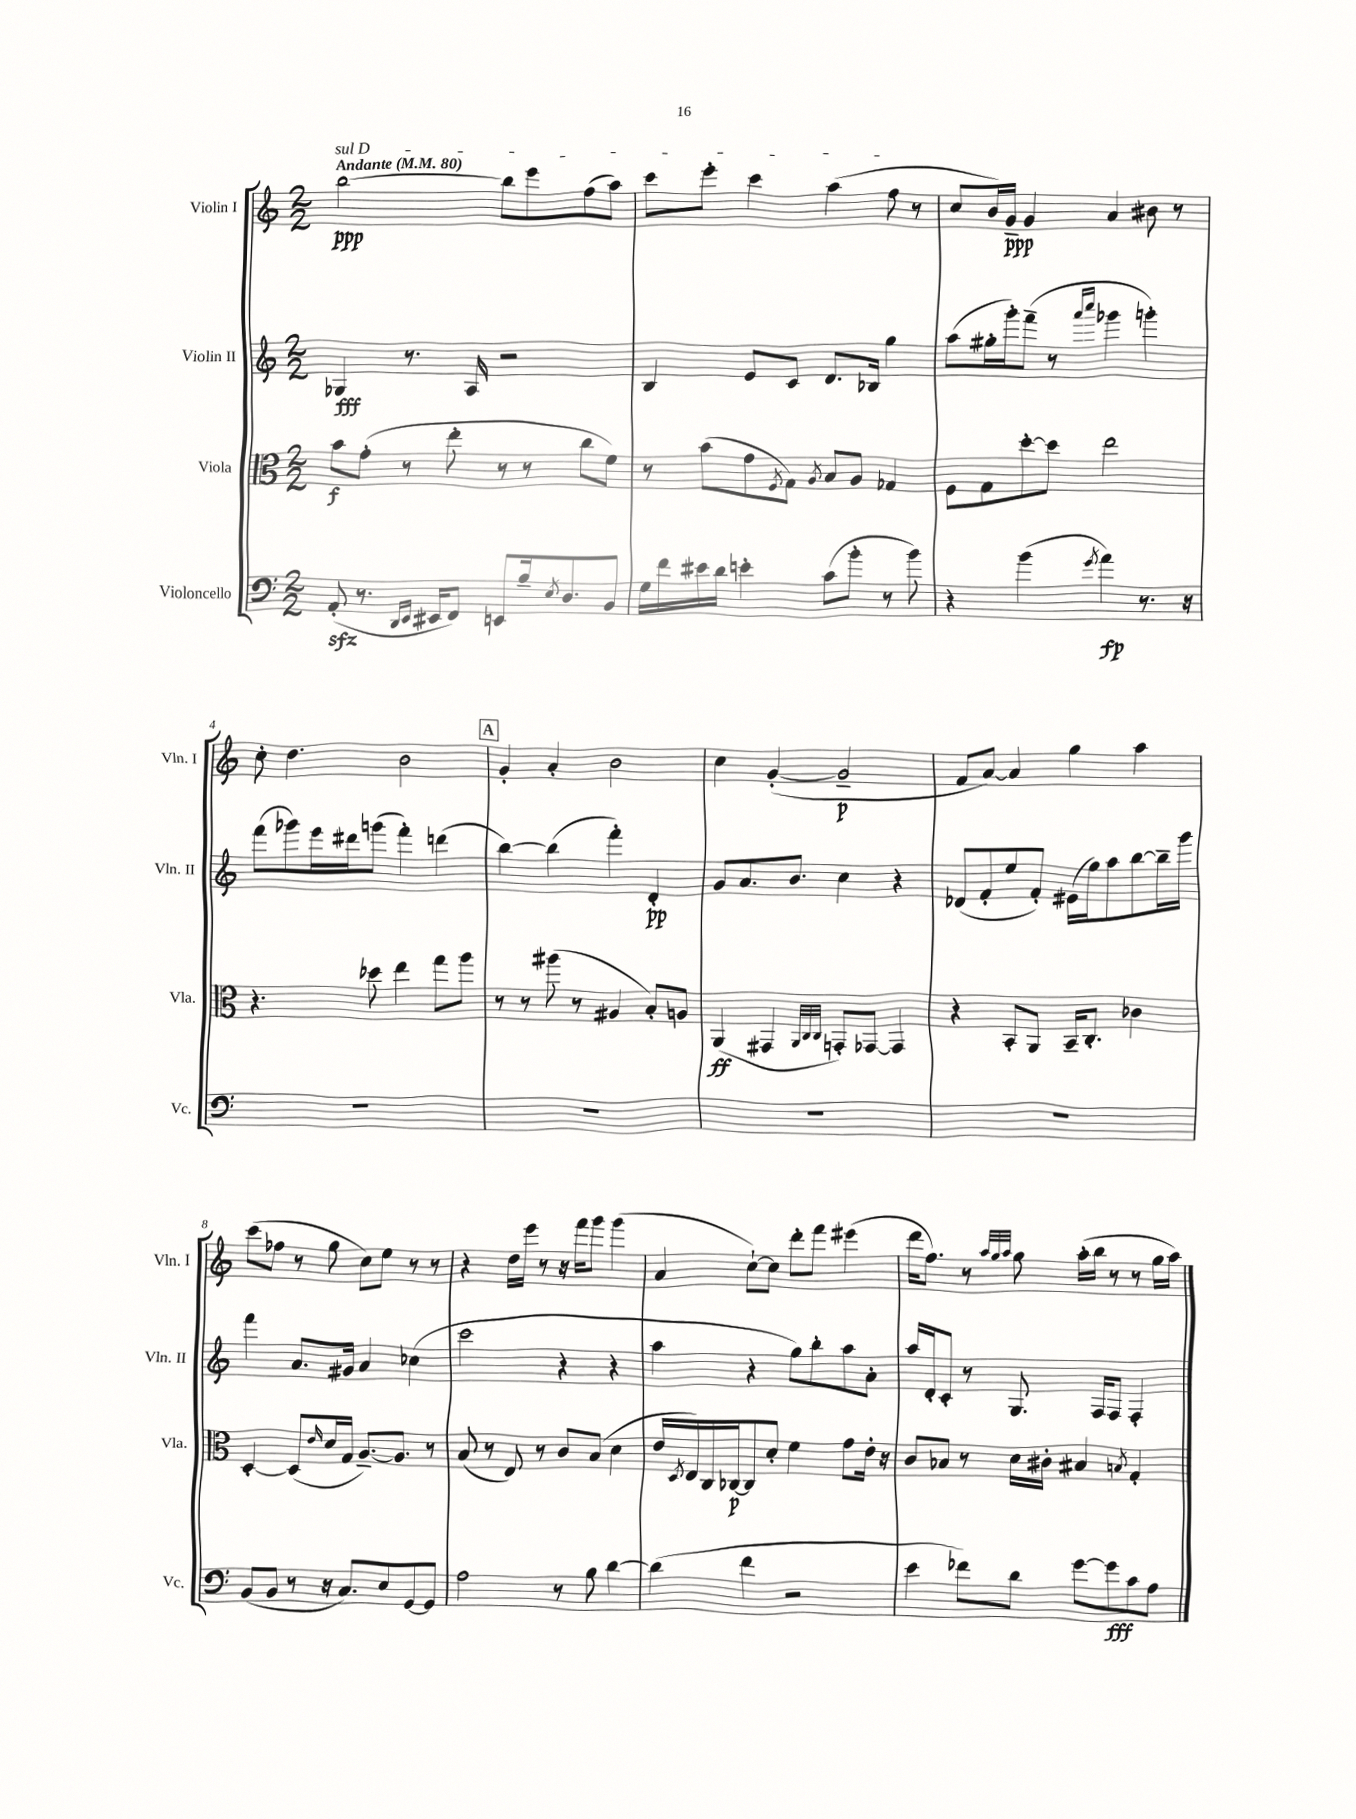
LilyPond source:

<<
\new StaffGroup <<
\new Staff = "s0" \with { instrumentName = "Violin I" shortInstrumentName = "Vln. I" } {
    \clef treble \key c \major \numericTimeSignature \time 2/2 \tempo "Andante" 4 = 80
    \once \override TextSpanner.bound-details.left.text = \markup { \italic "sul D" } b''2~\ppp\startTextSpan b''8 e'''8 f''8( a''8) |
    c'''8 e'''8-. c'''4 a''4( f''8\stopTextSpan r8 |
    c''8 b'16) g'16--\ppp g'4 a'4 bis'8 r8 |
    c''8-. d''4. b'2 |
    \mark \markup { \box "A" } g'4-. a'4-. b'2 |
    c''4 g'4~-.( g'2--\p |
    f'8 a'8~) a'4 g''4 a''4 |
    c'''8( fes''8 r8 g''8 c''8) e''8 r8 r8 |
    r4 d''16 e'''16 r8 r16 f'''16 g'''8 g'''4( |
    a'4 c''8~-!) c''8 d'''8-. f'''8 eis'''4( |
    d'''16 f''8.) r8 \grace { a''32 g''32 a''32 } g''8 a''16-.( b''16 r8 r8 g''16 a''16) \bar "|." |
}
\new Staff = "s1" \with { instrumentName = "Violin II" shortInstrumentName = "Vln. II" } {
    \clef treble \key c \major \numericTimeSignature \time 2/2
    ges4\fff r8. a16 r2 |
    b4 e'8 c'8 d'8. bes16 g''4 |
    a''8( gis''16-. g'''16-.) f'''8--( r8 \grace { a'''16 c''''16 } ges'''4 g'''4-.) |
    f'''8( ges'''8) e'''16 dis'''16 g'''8( f'''4-.) d'''4( |
    \mark \markup { \box "A" } b''4~) b''4( f'''4-.) d'4-.\pp |
    g'8 a'8. b'8. c''4 r4 |
    des'8( f'8-. e''8 f'8-.) eis'16( g''16) a''8 b''8~ b''16-- g'''16 |
    f'''4 a'8. gis'16 a'4 ces''4( |
    c'''2 r4 r4 |
    a''4 r4 g''8) b''8-. a''8 a'8-. |
    a''16 d'16-. c'8-. r8 g8. f16 f8 f4-. \bar "|." |
}
\new Staff = "s2" \with { instrumentName = "Viola" shortInstrumentName = "Vla." } {
    \clef alto \key c \major \numericTimeSignature \time 2/2
    b'8\f g'8-.( r8 e''8-. r8 r8 c''8 f'8) |
    r8 b'8( g'8 \acciaccatura { f8 } g8) \acciaccatura { a8 } b8 a8 ges4 |
    f8 g8 d''8~-. d''8 e''2 |
    r4. des''8 e''4 g''8 a''8 |
    \mark \markup { \box "A" } r8 r8 ais''8( r8 ais4 b8-.) a8 |
    a,4\ff( gis,4 \grace { a,32 c32 c32 } g,8-.) ges,8~ ges,4 |
    r4 b,8-. a,8 b,16-- c8.-. ces'4 |
    d4~-. d8( \grace { e'16 } d'16 g16 a8.~--) a8. r8 |
    b8( r8 e8) r8 c'8 b8( d'4 |
    e'16 \acciaccatura { d8 } e16) c16 ces16~\p ces8 d'8-. f'4 g'8 e'16-. r16 |
    c'8 bes8 r8 d'16 cis'16-. bis4 \acciaccatura { b8 } g4-. \bar "|." |
}
\new Staff = "s3" \with { instrumentName = "Violoncello" shortInstrumentName = "Vc." } {
    \clef bass \key c \major \numericTimeSignature \time 2/2
    a,8-.\sfz( r8. \grace { d,16 e,16 } eis,16 f,8) e,8 b16-- \acciaccatura { e8 } d8. b,8 |
    g16 f'16 eis'16 d'16 e'4-. c'8( b'8-. r8 b'8) |
    r4 b'4( \acciaccatura { g'8 } a'4\fp) r8. r16 |
    R1 |
    \mark \markup { \box "A" } R1 |
    R1 |
    R1 |
    b,8( b,8 r8 r16 c8.) e8 g,8~ g,8 |
    a2 r8 b8 d'4~ |
    d'4( f'4 r2 |
    e'4 fes'8) d'8 g'8~ g'8\fff c'8 a8 \bar "|." |
}
>>
>>
